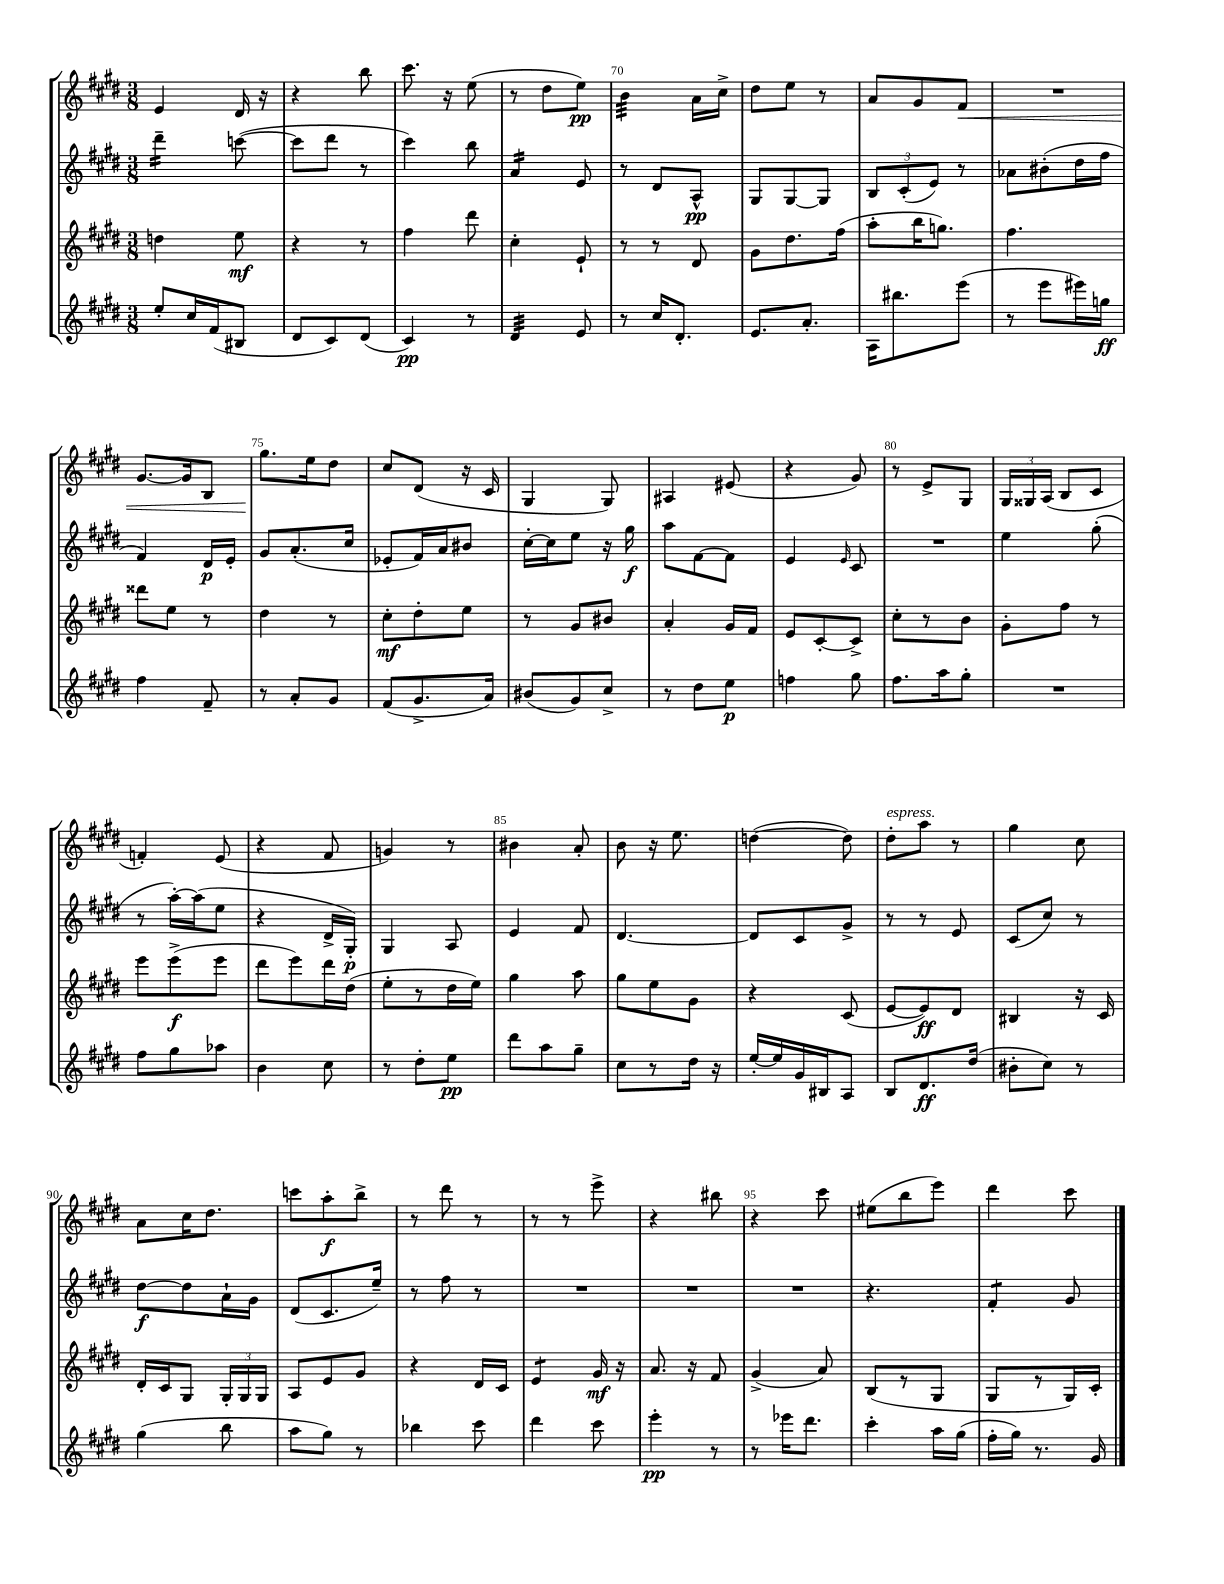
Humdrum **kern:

**kern	**kern	**kern	**kern
*staff4	*staff3	*staff2	*staff1
*clefG2	*clefG2	*clefG2	*clefG2
*k[f#c#g#d#]	*k[f#c#g#d#]	*k[f#c#g#d#]	*k[f#c#g#d#]
*M3/8	*M3/8	*M3/8	*M3/8
8ee'/L	4dd\	4ddd#~\	4e/
16cc#/L	.	.	.
(16f#/J	.	.	.
8B#/J	8ee\	([8ccc\	16d#/
.	.	.	16r
=	=	=	=
8d#/L	4r	8ccc\]L	4r
8c#/)	.	8ddd#\J	.
(8d#/J	8r	8r	8bb\
=	=	=	=
4c#/)	4ff#\	4ccc#\)	8.ccc#\
.	.	.	16r
8r	8ddd#\	8bb\	(8ee\
=	=	=	=
4d#/	4cc#'\	4a/	8r
.	.	.	8dd#\L
8e/	8e`/	8e/	8ee\J)
=	=	=	=
8r	8r	8r	4b\
16cc#/LK	8r	8d#/L	.
8.d#'/J	.	.	.
.	8d#/	8A^^/J	16a\LL
.	.	.	16cc#^\JJ
=	=	=	=
8.e/L	8g#\L	8G#/L	8dd#\L
.	8.dd#\	[8G#/	8ee\J
8.a'/J	.	.	.
.	.	8G#/]J	8r
.	(16ff#\Jk	.	.
=	=	=	=
16A\LK	8aa'\L	12B/L	8a/L
8.bb#\	.	.	.
.	.	(12c#'/	.
.	16bb\K	.	8g#/
.	.	12e/J)	.
.	8.gg\J)	.	.
(8eee\J	.	8r	8f#/J
=	=	=	=
8r	4.ff#\	8a-\L	4.r
8eee\L	.	(8b#'\	.
16eee#\L)	.	16dd#\L	.
16gg\JJ	.	16ff#\JJ	.
=	=	=	=
4ff#\	8ddd##\L	4f#/)	[8.g#/L
.	8ee\J	.	.
.	.	.	16g#/]k
8f#~/	8r	16d#/LL	8B/J
.	.	16e'/JJ	.
=	=	=	=
8r	4dd#\	8g#/L	8.gg#\L
8a'/L	.	(8.a'/	.
.	.	.	16ee\k
8g#/J	8r	.	8dd#\J
.	.	16cc#/Jk	.
=	=	=	=
(8f#/L	8cc#'\L	8e-'/L	8cc#/L
8.g#^/	8dd#'\	16f#/L)	(8d#/J
.	.	16a/J	.
.	8ee\J	8b#/J	16r
16a/Jk)	.	.	16c#/
=	=	=	=
(8b#/L	8r	[16cc#'\LL	4G#/
.	.	16cc#\]J	.
8g#/)	8g#/L	8ee\J	.
8cc#^/J	8b#/J	16r	8G#/)
.	.	16gg#\	.
=	=	=	=
8r	4a'/	8aa\L	4A#/
8dd#\L	.	[8f#\	.
8ee\J	16g#/LL	8f#\]J	(8e#/
.	16f#/JJ	.	.
=	=	=	=
4ff\	8e/L	4e/	4r
.	[8c#'/	.	.
.	.	16qqe/	.
8gg#\	8c#^/]J	8c#/	8g#/)
=	=	=	=
8.ff#\L	8cc#'\L	4.r	8r
.	8r	.	8e^/L
16aa\k	.	.	.
8gg#'\J	8b\J	.	8G#/J
=	=	=	=
4.r	8g#'\L	4ee\	24G#/LL
.	.	.	24G##/
.	.	.	(24A/JJ
.	8ff#\J	.	8B/L
.	8r	(8gg#'\	8c#/J
=	=	=	=
8ff#\L	8eee\L	8r	4f'/)
8gg#\	(8eee^\	[16aa'\LL)	.
.	.	(16aa\]J	.
8aa-\J	8eee\J	8ee\J	(8e/
=	=	=	=
4b\	8ddd#\L	4r	4r
.	8eee\)	.	.
8cc#\	16ddd#\L	16d#^/LL	8f#/
.	(16dd#\JJ	16G#'/JJ)	.
=	=	=	=
8r	8ee'\L	4G#/	4g/)
8dd#'\L	8r	.	.
8ee\J	16dd#\L	8A/	8r
.	16ee\JJ)	.	.
=	=	=	=
8ddd#\L	4gg#\	4e/	4b#\
8aa\	.	.	.
8gg#~\J	8aa\	8f#/	8a'/
=	=	=	=
8cc#\L	8gg#\L	[4.d#/	8b\
8r	8ee\	.	16r
.	.	.	8.ee\
16dd#\Jk	8g#\J	.	.
16r	.	.	.
=	=	=	=
[16ee'/LL	4r	8d#/]L	([4dd\
16ee/]	.	.	.
16g#/	.	8c#/	.
16B#/J	.	.	.
8A/J	(8c#/	8g#^/J	8dd\])
=	=	=	=
8B/L	[8e/L	8r	8dd#'\L
8.d#/	8e/])	8r	8aa\J
.	8d#/J	8e/	8r
(16dd#/Jk	.	.	.
=	=	=	=
8b#'\L	4B#/	(8c#/L	4gg#\
8cc#\J)	.	8cc#/J)	.
8r	16r	8r	8cc#\
.	16c#/	.	.
=	=	=	=
(4gg#\	16d#'/LL	[8dd#\L	8a\L
.	16c#/J	.	.
.	8G#/J	8dd#\]	16cc#\K
.	.	.	8.dd#\J
8bb\	24G#'/LL	16a`\L	.
.	24G#/	.	.
.	.	16g#\JJ	.
.	24G#/JJ	.	.
=	=	=	=
8aa\L	8A/L	(8d#/L	8ccc\L
8gg#\J)	8e/	8.c#/	8aa'\
8r	8g#/J	.	8bb^\J
.	.	16ee~/Jk)	.
=	=	=	=
4bb-\	4r	8r	8r
.	.	8ff#\	8ddd#\
8ccc#\	16d#/LL	8r	8r
.	16c#/JJ	.	.
=	=	=	=
4ddd#\	4e/	4.r	8r
.	.	.	8r
8ccc#\	16g#/	.	8eee^\
.	16r	.	.
=	=	=	=
4eee'\	8.a/	4.r	4r
.	16r	.	.
8r	8f#/	.	8bb#\
=	=	=	=
8r	(4g#^/	4.r	4r
16eee-\LK	.	.	.
8.ddd#\J	.	.	.
.	8a/)	.	8ccc#\
=	=	=	=
4ccc#'\	(8B/L	4.r	(8ee#\L
.	8r	.	8bb\
16aa\LL	8G#/J	.	8eee\J)
(16gg#\JJ	.	.	.
=	=	=	=
16ff#'\LL	8G#/L	4f#'/	4ddd#\
16gg#\JJ)	.	.	.
8.r	8r	.	.
.	16G#/L)	8g#/	8ccc#\
16g#/	16c#'/JJ	.	.
==	==	==	==
*-	*-	*-	*-
